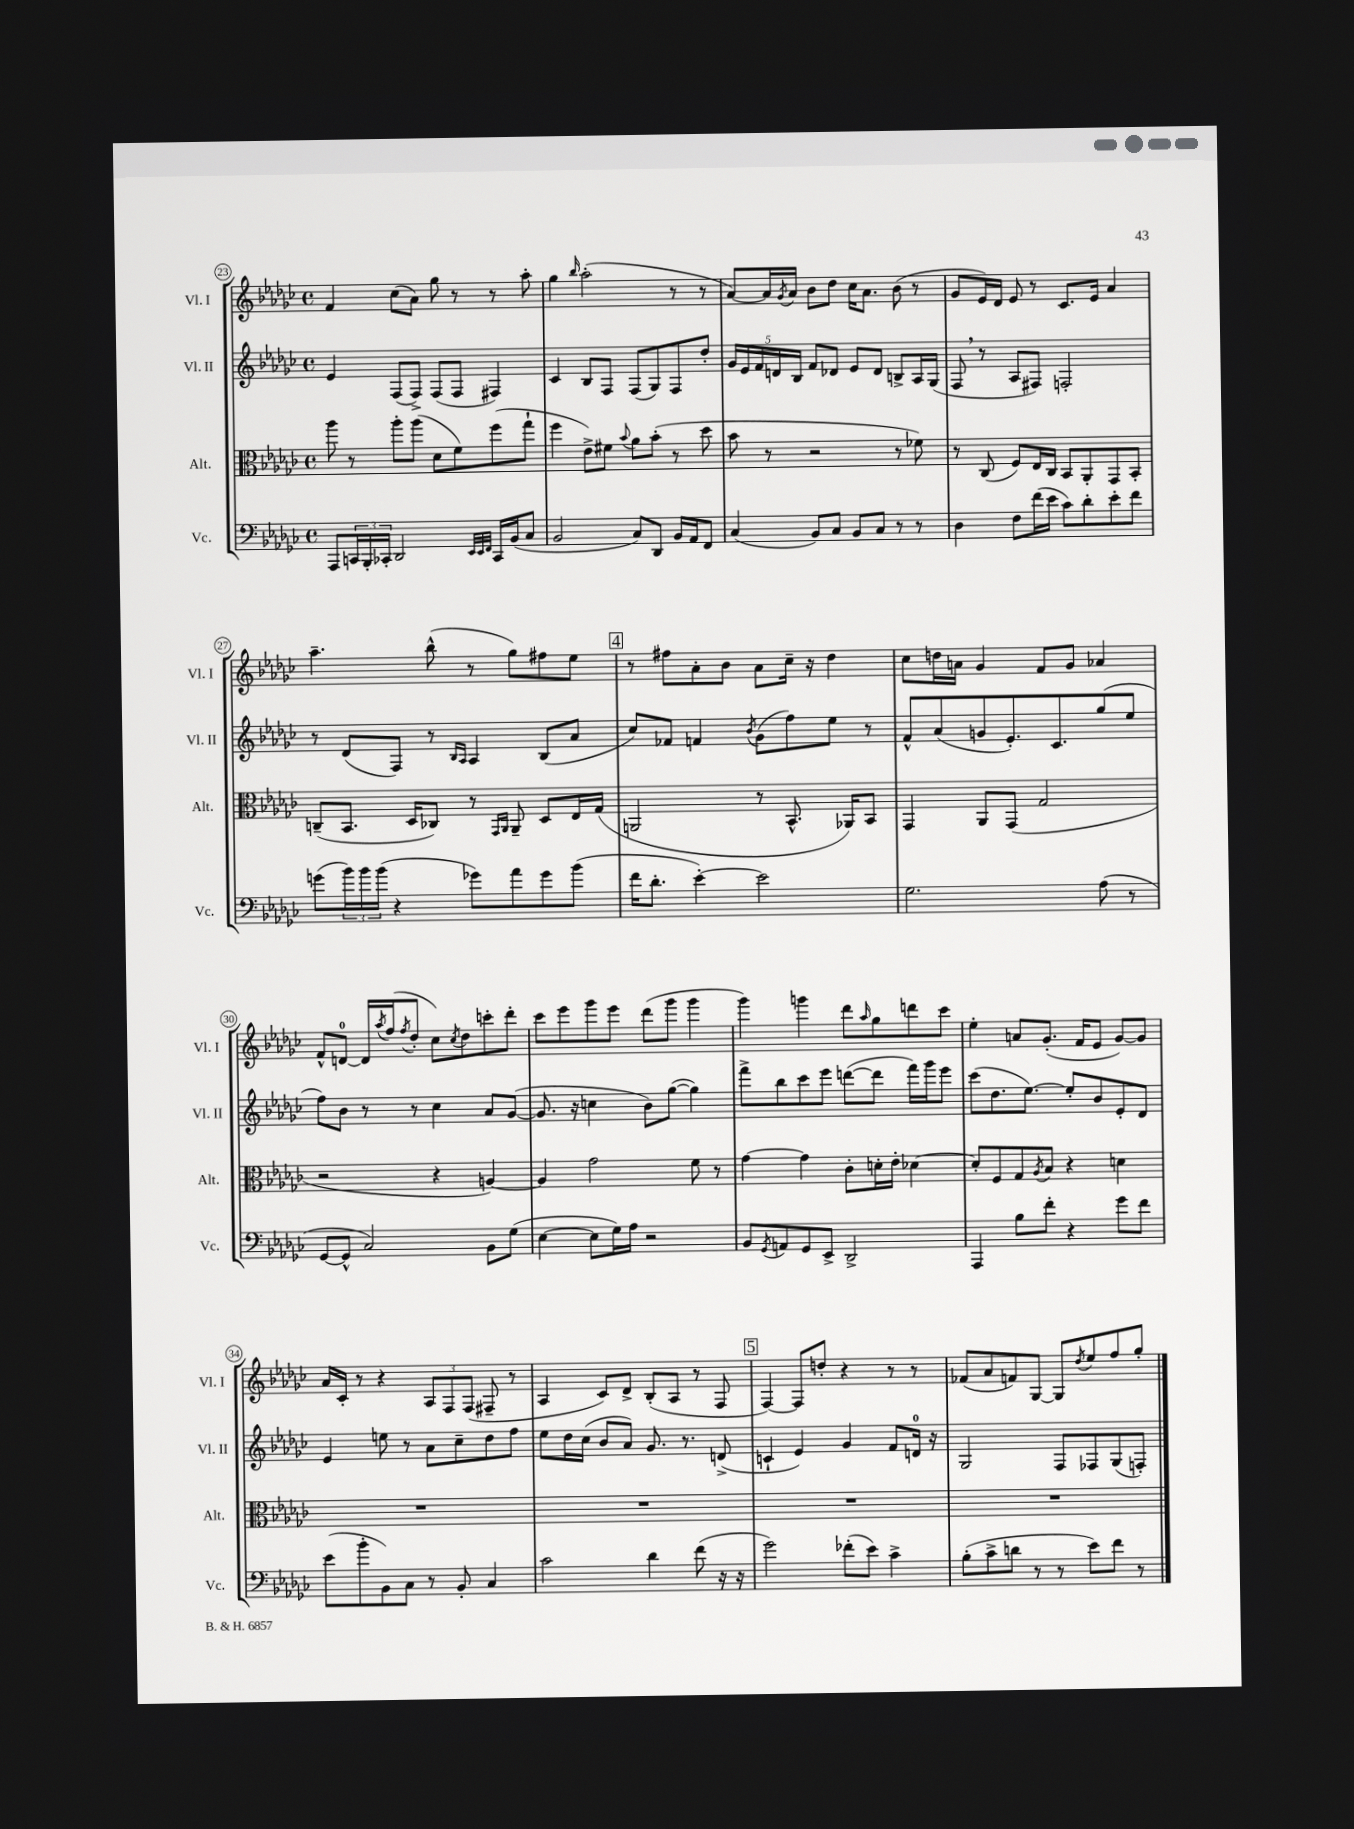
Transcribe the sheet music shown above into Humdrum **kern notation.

**kern	**kern	**kern	**kern
*staff4	*staff3	*staff2	*staff1
*clefF4	*clefC3	*clefG2	*clefG2
*k[b-e-a-d-g-c-]	*k[b-e-a-d-g-c-]	*k[b-e-a-d-g-c-]	*k[b-e-a-d-g-c-]
*M4/4	*M4/4	*M4/4	*M4/4
*met(c)	*met(c)	*met(c)	*met(c)
8AAA-/L	8aa-\	4e-/	4f/
24CC/L	8r	.	.
24BBB-'/	.	.	.
24CC-'/JJ	.	.	.
2DD-/	8aa-'\L	(8F/L	(8cc-\L
.	(8aa-\J	8F^/J)	8a-\J)
.	8d-\L	(8F/L	8gg-\
.	8f\)	8F/J	8r
32qqEE-/LLL	.	.	.
32qqEE-/	.	.	.
32qqFF/JJJ	.	.	.
16CC-/LL	(8ff\	4F#/)	8r
(16BB-/J	.	.	.
8C-/J	8gg-`\J	.	8aa-'\
=	=	=	=
2BB-/	4ff\	4c-/	4gg-\
.	.	.	16qqbb-/
.	8e-^\L)	8B-/L	(2aa-'\
.	8f#\J	8F/J	.
.	8qqb-/	.	.
8C-/L)	8a-\L	(8F/L	.
8DD-/J	(8b-'\J	8G-/)	.
16BB-/LL	8r	8F/	8r
16AA-/J	.	.	.
8FF/J	8dd-\	8dd-'/J	8r
=	=	=	=
(4C-/	8b-\	20g-/LL	[8a-/L)
.	.	20e-/	.
.	.	20f/	.
.	8r	.	16a-/]L
.	.	20d/	.
.	.	.	8qg-/
.	.	.	16a-/JJ
.	.	20B-/JJ	.
8BB-/L)	2r	8f/L	8b-\L
8C-/J	.	8d-/J	8dd-\J
8BB-/L	.	8e-/L	16cc-\LK
.	.	.	8.a-\J
8C-/J	.	8d-/J	.
8r	8r	8B^/L	(8b-\
8r	8f-\)	16A-/L	8r
.	.	(16G-/JJ	.
=	=	=	=
4D-\	8r	8F/	8g-/L
.	(8C-/	8r	16e-/L)
.	.	.	16d-/JJ
8F\L	8F/L)	8A-/L	8e-/
(16f\L	16E-/L	8F#/J)	8r
16e-\JJ	16C-/JJ	.	.
8c-\L)	8BB-/L	2F'/	8.c-/L
8d-'\	8AA-'/	.	.
.	.	.	16e-/Jk
8e-'\	8GG-/	.	4a-/
8f\J	8BB-'/J	.	.
=	=	=	=
(8g\L	(8C~/L	8r	4.aa-~\
24b-\L)	8.BB-/J	(8d-/L	.
24b-\	.	.	.
(24b-\JJ	.	.	.
4r	.	8F/J)	.
.	16D-/LK	.	.
.	8C-/J)	8r	(8bb-^^\
.	.	16qqB-/LL	.
.	.	16qqA-/JJ	.
8g-\L)	8r	4A-/	8r
.	16qqGG-/LL	.	.
.	16qqAA-/JJ	.	.
8a-\	8AA-~/	.	8gg-\L)
8g-\	8D-/L	(8B-/L	8ff#\
(8b-\J	16E-/L	8a-/J	8ee-\J
.	(16G-/JJ	.	.
=	=	=	=
16f\LK	2AA/	8cc-/L)	8r
8.d-'\J	.	.	.
.	.	8f-/J	8ff#\L
[4e-'\)	.	4f/	8a-'\
.	.	.	8b-\J
.	.	8qb-/	.
2e-\]	8r	(8g-\L	8a-\L
.	8.BB-^^/	8ff\)	16cc-~\Jk
.	.	.	16r
.	.	8ee-\J	4dd-\
.	16AA-/LK)	.	.
.	8BB-/J	8r	.
=	=	=	=
2.G-\	4GG-/	8f^^/L	8cc-\L
.	.	(8a-/	16dd\L
.	.	.	16a\JJ
.	8AA-/L	8g/	4g-/
.	(8GG-/J	8.e-'/)	.
.	2G-/	.	8f/L
.	.	8.c-/	.
.	.	.	8g-/J
(8A-\	.	(8gg-/	4a-/
8r	.	8ee-/J	.
=	=	=	=
[8GG-/L	2r	8ff\L)	8f^^/L
8GG-^^/]J	.	8b-\J	[8d/J
2C-/)	.	8r	16d/]LL
.	.	.	8qaa-/
.	.	.	(16ff/J
.	.	.	8qff/
.	.	8r	8dd-'/J
.	4r	4cc-\	8cc-\L)
.	.	.	8qcc-/
.	.	.	8dd-\
8BB-\L	[4A/)	8a-/L	8ccc'\
(8G-\J	.	([8g-/J	8ddd-'\J
=	=	=	=
[4E-\	4A/]	8.g-/]	8ccc-\L
.	.	.	8eee-\
.	.	16r	.
8E-\]L	2g-\	4cc\	8ggg-\
16G-\L)	.	.	8eee-\J
16A-\JJ	.	.	.
2r	.	8b-\L)	(8ddd-\L
.	.	([8gg-\J	8ggg-\J
.	8f\	4gg-\])	4ggg-\
.	8r	.	.
=	=	=	=
8BB-/L	[4g-\	8fff^\L	4ggg-\)
8qGG-/	.	.	.
8AA/	.	8bb-\	.
8GG-/	4g-\]	8ccc-\	4ggg\
8EE-^/J	.	8eee-\J	.
2DD-^/	8c-'\L	([8ddd\L	8ddd-\L
.	.	.	16qqaa-/
.	16d'\L	8ddd\]J	8gg-\
.	16e-'\JJ	.	.
.	[4d-\	16fff\LL)	8ddd\
.	.	16ggg-\J	.
.	.	8eee-\J	8ccc-\J
=	=	=	=
4AAA-/	8d-'/]L	(8ccc-\L	4ee-'\
.	8F/	8.dd-\	.
8B-\L	8G-/	.	8a/L
.	.	[8.ee-\J)	.
.	8qA-/	.	.
8f'\J	8B-/J	.	(8.g-'/J
4r	4r	8ee-'/]L	.
.	.	.	16f/LK
.	.	8b-/	8e-/J
8g-\L	4d\	8e-'/	[8g-/L)
8f\J	.	8d-/J	8g-/]J
=	=	=	=
(8e-\L	1r	4e-/	16a-/LL
.	.	.	16c-'/JJ
8b-'\	.	.	8r
8BB-\)	.	8ee\	4r
8C-\J	.	8r	.
8r	.	8a-\L	12A-/L
.	.	.	12F/
8BB-'/	.	8cc-~\	.
.	.	.	(12F/J
4C-/	.	8dd-\	8F#~/
.	.	8ff\J	8r
=	=	=	=
2c-\	1r	8ee-\L	4A-/
.	.	16dd-\L	.
.	.	(16cc-\JJ	.
.	.	8b-/L	8c-/L)
.	.	8a-/J)	8d-^/J
4d-\	.	8.g-/	(8B-'/L
.	.	.	8A-/J
.	.	8.r	.
(8f\	.	.	8r
16r	.	(8d^/	8F/
16r	.	.	.
=	=	=	=
2g-\)	1r	4c`/	[4F/)
.	.	4e-/)	8F/]L
.	.	.	8dd'/J
(8f-'\L	.	4g-/	4r
8e-\J)	.	.	.
4c-^\	.	8f/L	8r
.	.	16d/Jk	8r
.	.	16r	.
=	=	=	=
(8B-'\L	1r	2G-/	(8f-/L
8c-^\	.	.	8a-/
8d\J	.	.	8f/)
8r	.	.	[8G-/J
8r	.	8F/L	8G-/]L
.	.	.	8qdd-/
8e-\L)	.	8F-/	8ee-/
8f\J	.	(8G-/	8ff/
8r	.	8F'/J)	8gg-'/J
==	==	==	==
*-	*-	*-	*-
